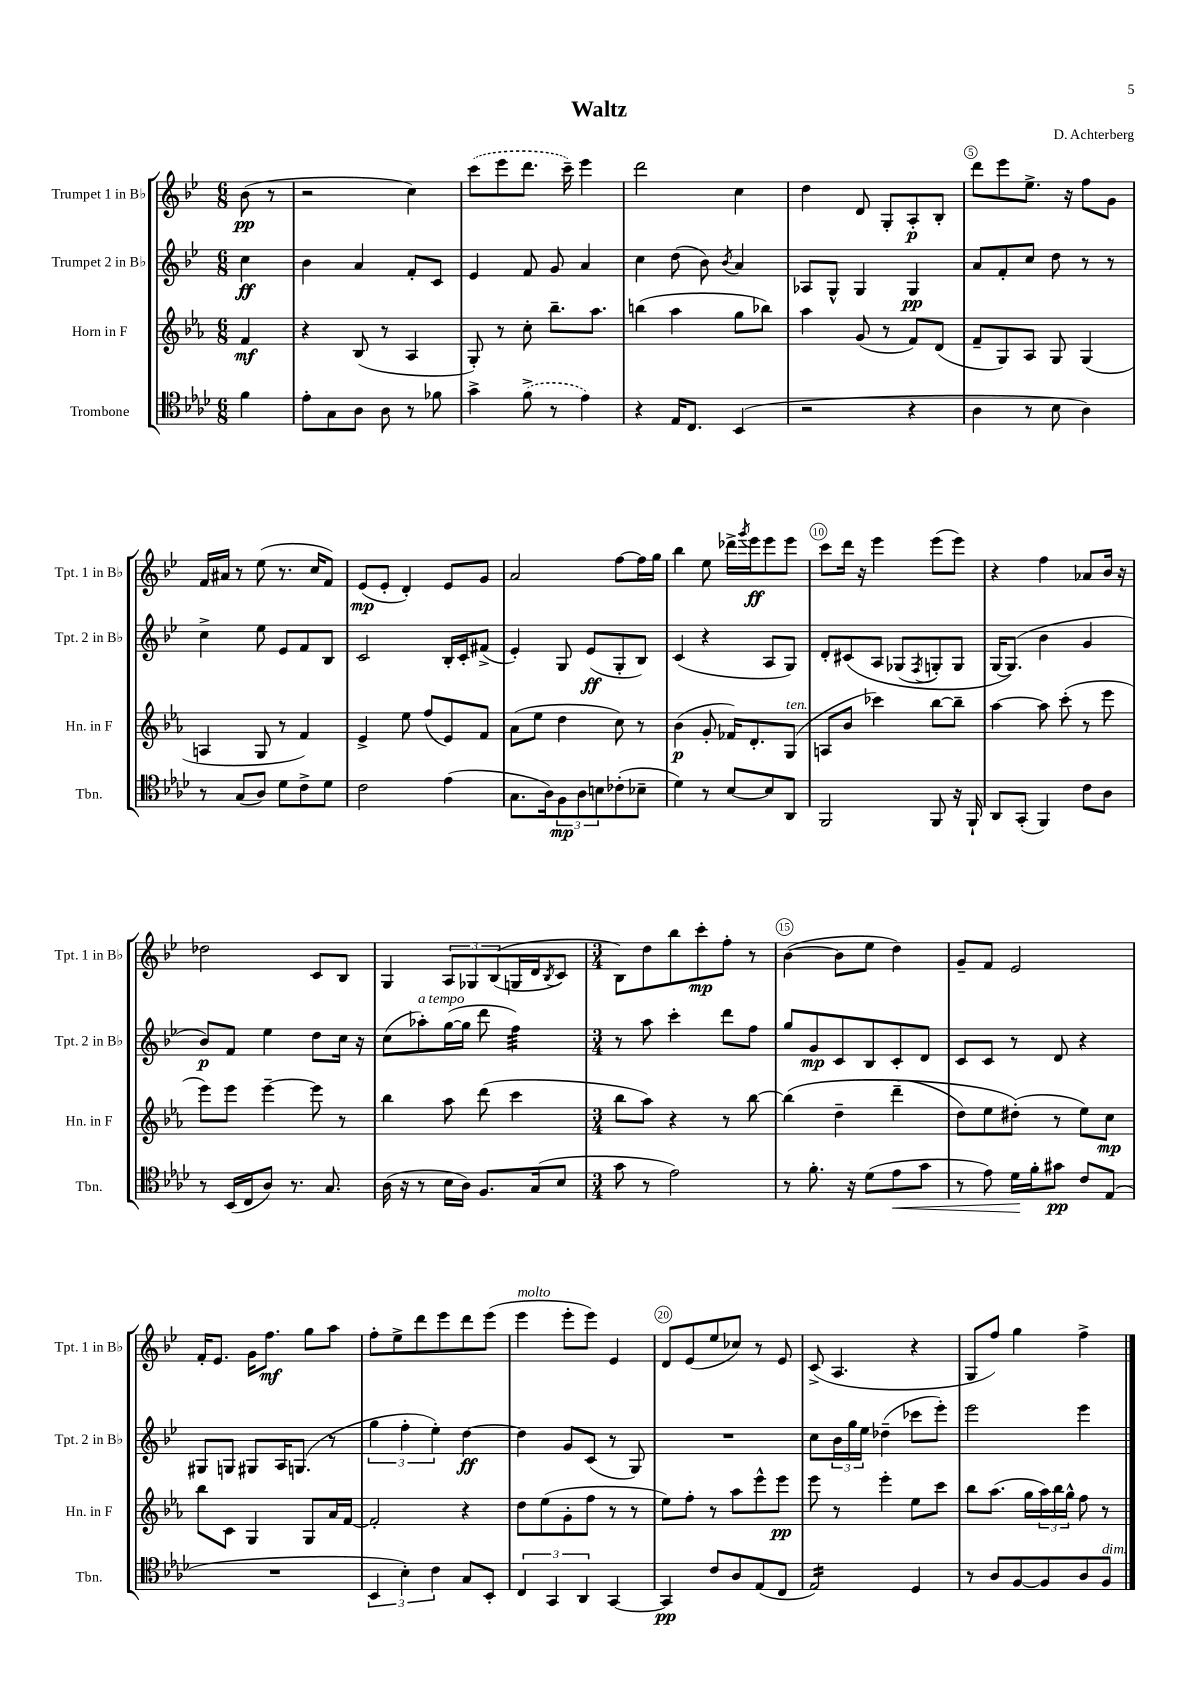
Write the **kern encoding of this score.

**kern	**kern	**kern	**kern
*staff4	*staff3	*staff2	*staff1
*clefC4	*clefG2	*clefG2	*clefG2
*k[b-e-a-d-]	*k[b-e-a-]	*k[b-e-]	*k[b-e-]
*M6/8	*M6/8	*M6/8	*M6/8
4f	4f	4cc	(8b-
.	.	.	8r
=	=	=	=
8e-'	4r	4b-	2r
8G	.	.	.
8A-	(8B-	4a	.
8A-	8r	.	.
8r	4A-	8f'	4cc)
8f-	.	8c	.
=	=	=	=
4g^	8G')	4e-	(8ccc
.	8r	.	8eee-
(8f^	8cc'	8f	8.ddd
8r	8.bb-~	8g	.
.	.	.	16ccc~)
4e-)	.	4a	4eee-
.	8.aa-	.	.
=	=	=	=
4r	(4bb	4cc	2ddd
16E-	4aa-	(8dd	.
8.C	.	.	.
.	.	8b-)	.
.	.	8qb-	.
(4BB-	8gg	4a	4cc
.	8bb-)	.	.
=	=	=	=
2r	4aa-	8A-	4dd
.	.	8G^^	.
.	(8g	4G	8d
.	8r	.	8G'
4r	8f)	4G	8A'
.	(8d	.	8B-'
=	=	=	=
4A-	8f~	8a	8ddd
.	8G)	8f'	8eee-
8r	8A-	8cc	8.ee-^
8B-	8G	8dd	.
.	.	.	16r
4A-)	(4G	8r	8ff
.	.	8r	8g
=	=	=	=
8r	4A	4cc^	16f
.	.	.	16a#
(8G	.	.	8r
8A-)	8G	8ee-	(8ee-
8d-	8r	8e-	8.r
8c^	4f)	8f	.
.	.	.	16cc
8d-	.	8B-	8f)
=	=	=	=
2c	4e-^	2c	(8e-
.	.	.	8e-'
.	8ee-	.	4d')
.	(8ff	.	.
(4e-	8e-)	16B-'	8e-
.	.	16c'	.
.	8f	(8f#^	8g
=	=	=	=
8.G	(8a-	4e-')	2a
.	8ee-	.	.
16A-)	.	.	.
12F	4dd	8G	.
12A-	.	.	.
.	.	(8e-	.
12B	.	.	.
(8c-'	8cc)	8G'	[8ff
8B-~	8r	8B-)	16ff]
.	.	.	16gg
=	=	=	=
4d-)	(4b-	(4c	4bb-
8r	8g'	4r	8ee-
[8B-	16f-)	.	16ddd-^
.	.	.	8qggg
.	8.d'	.	16eee-
8B-]	.	8A	8eee-
8AA-	(8G	8G)	8eee-
=	=	=	=
2FF	8A	8d'	8ccc
.	8b-	&(8c#	16ddd
.	.	.	16r
.	4ccc-)	8A	4eee-
.	.	(8G-	.
.	.	8qF	.
8FF	[8bb-	8G')	(8eee-
16r	8bb-~]	8G	8eee-)
16FF`	.	.	.
=	=	=	=
8AA-	[4aa-	[16G	4r
.	.	(8.G]&)	.
(8GG'	.	.	.
4FF)	8aa-]	4b-	4ff
.	(8ccc'	.	.
8c	8r	4g	8a-
8A-	8eee-	.	16b-
.	.	.	16r
=	=	=	=
8r	8eee-)	8b-)	2dd-
(16BB-	8eee-	8f	.
16C	.	.	.
8A-)	[4eee-~	4ee-	.
8.r	.	.	.
.	8eee-]	8dd	8c
8.G	.	.	.
.	8r	16cc	8B-
.	.	16r	.
=	=	=	=
(16A-	4bb-	(8cc	4G
16r	.	.	.
8r	.	8aa-')	.
16B-	8aa-	([16gg	12A
16A-)	.	16gg]	.
.	.	.	12G-
8.F	(8ddd	8ddd	.
.	.	.	&((12B-
.	4ccc	4ff)	16G
(16G	.	.	16d
.	.	.	8qB-
8B-	.	.	8c)
=	=	=	=
*M3/4	*M3/4	*M3/4	*M3/4
8g	8bb-	8r	8B-&)
8r	8aa-)	8aa	8dd
2e-)	4r	4ccc'	8bb-
.	.	.	8ccc'
.	8r	8ddd	8ff'
.	[8bb-	8ff	8r
=	=	=	=
8r	&(4bb-]	8gg	([4b-
8.f'	.	8g	.
.	4dd~	8c	8b-]
16r	.	.	.
(8d-	.	8B-	8ee-
8e-	(4ddd~	8c'	4dd)
8g	.	8d	.
=	=	=	=
8r	8dd)	8c	8g~
8e-)	8ee-	8c	8f
16d-	(8dd#'&)	8r	2e-
16f'	.	.	.
8g#	8r	8d	.
8c	8ee-)	4r	.
(8E-	8cc	.	.
=	=	=	=
2.r	8bb-	8G#	16f'
.	.	.	8.e-
.	8c	8G	.
.	4G	8G#	16g
.	.	.	8.ff
.	.	16A	.
.	.	(8.G	.
.	8G	.	8gg
.	16a-	8r	8aa
.	[16f	.	.
=	=	=	=
6BB-	2f']	6gg	8ff'
.	.	.	8ee-^
6B-')	.	6ff'	.
.	.	.	8ddd
6c	.	6ee-')	.
.	.	.	8eee-
8G	4r	[4dd	8ddd
8BB-'	.	.	(8eee-
=	=	=	=
6C	8dd	4dd]	4eee-
.	(8ee-	.	.
6GG	.	.	.
.	8g'	8g	8eee-'
6AA-	.	.	.
.	8ff	(8c	8eee-)
[4GG	8r	8r	4e-
.	8r	8G)	.
=	=	=	=
4GG]	8ee-)	2.r	8d
.	8ff'	.	(8e-
8c	8r	.	8ee-
8A-	8aa-	.	8cc-)
(8E-	8eee-^^	.	8r
8C	8eee-	.	8e-
=	=	=	=
2E-)	8eee-	8cc	(8c^
.	8r	24b-	4.A
.	.	24gg	.
.	.	24ee-	.
.	4eee-'	(4dd-~	.
4D-	8ee-	8ccc-	4r
.	8ccc	8eee-')	.
=	=	=	=
8r	8bb-	2eee-	8G
8A-	(8.aa-	.	8ff)
[8F	.	.	4gg
.	16gg	.	.
8F]	24aa-)	.	.
.	24bb-	.	.
.	24gg^^	.	.
8A-	8ff	4eee-	4ff^
8F	8r	.	.
==	==	==	==
*-	*-	*-	*-
